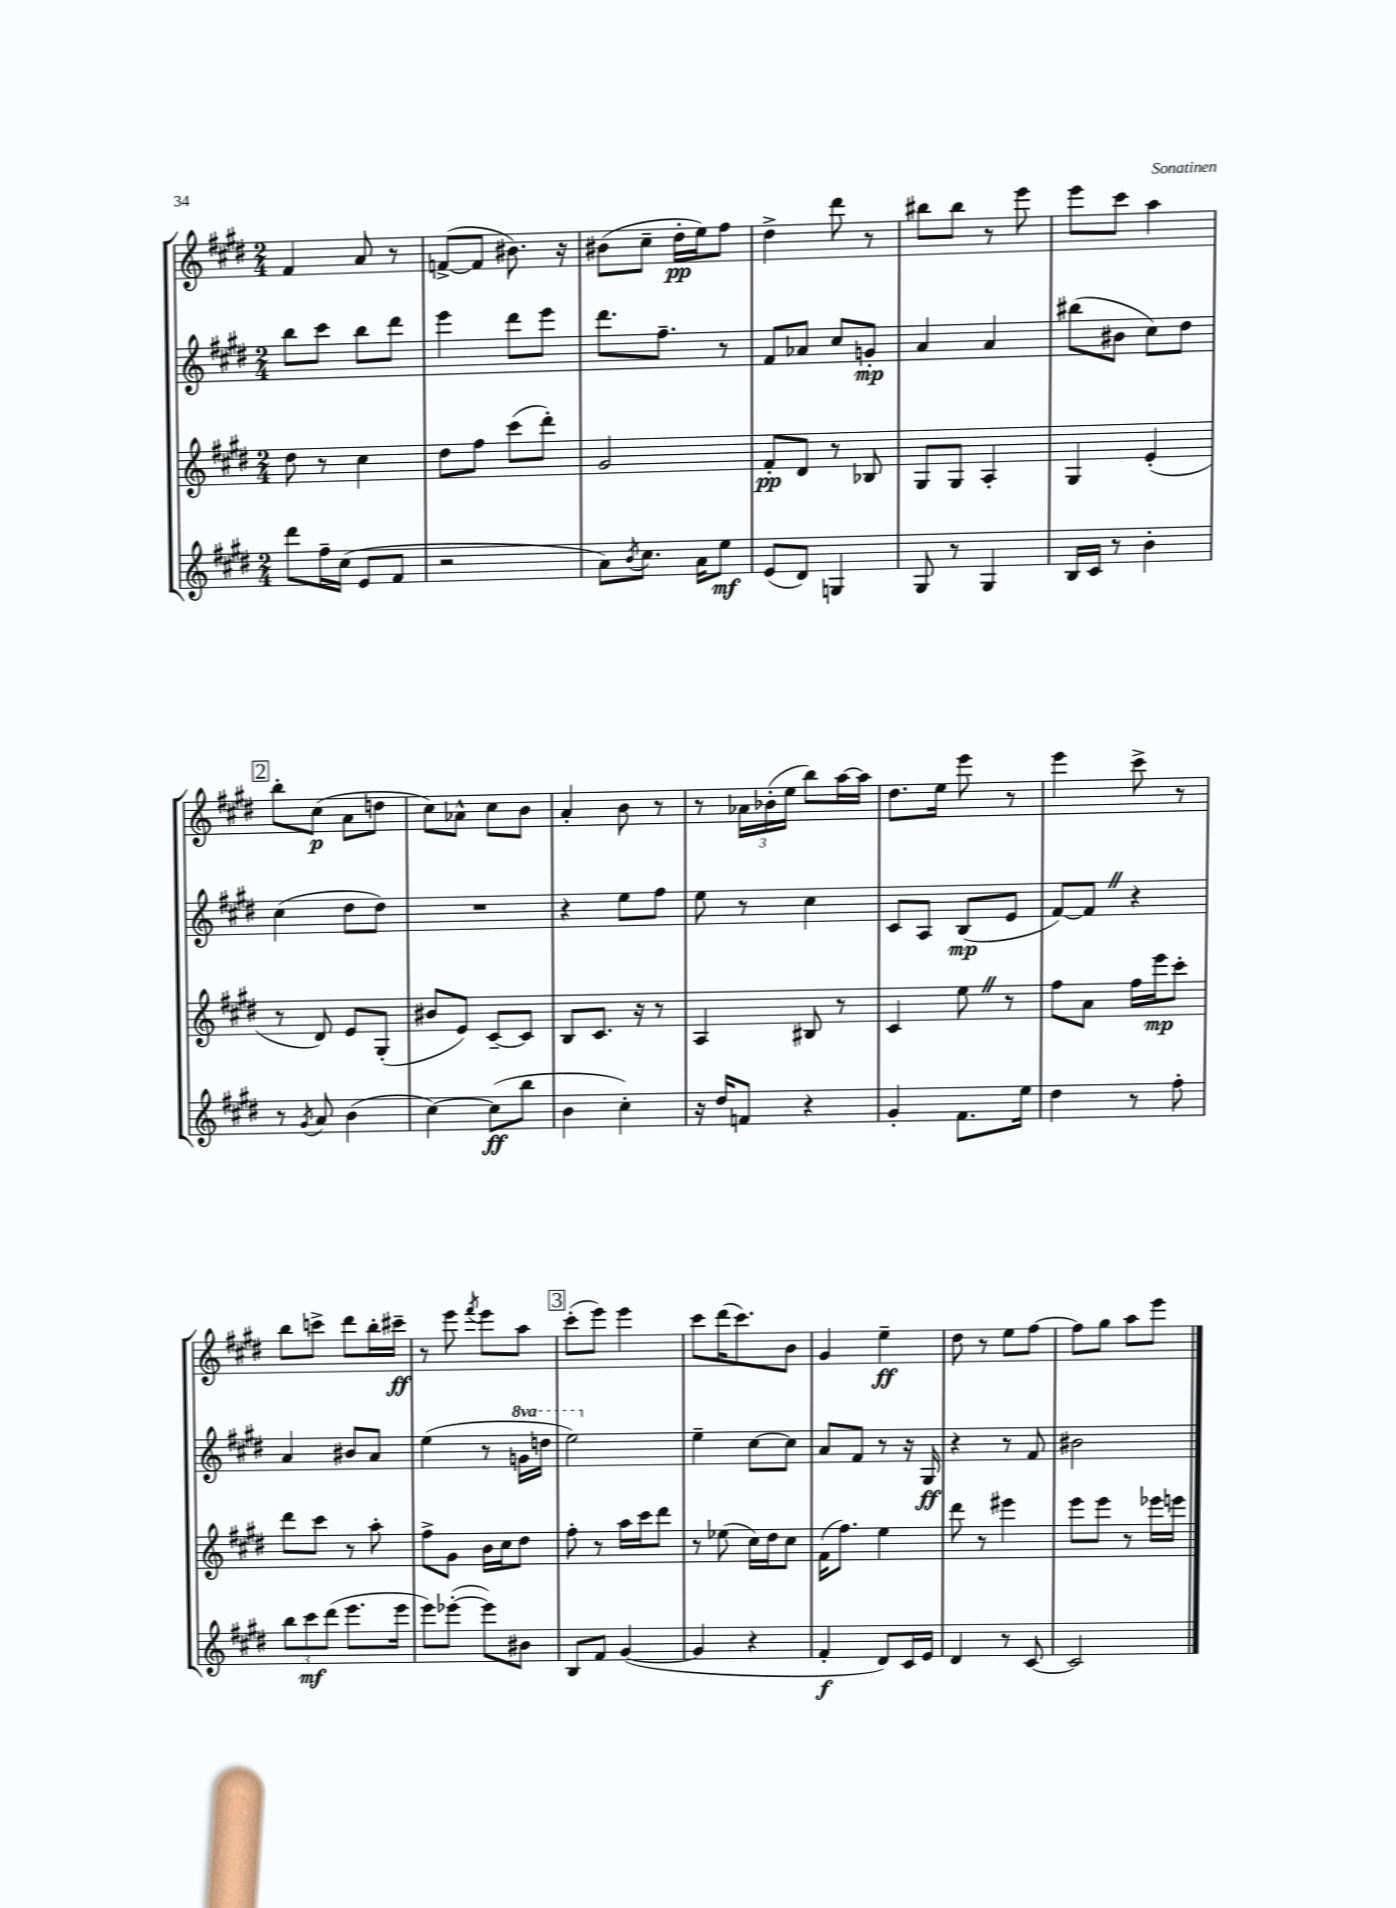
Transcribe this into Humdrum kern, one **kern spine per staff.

**kern	**kern	**kern	**kern
*staff4	*staff3	*staff2	*staff1
*clefG2	*clefG2	*clefG2	*clefG2
*k[f#c#g#d#]	*k[f#c#g#d#]	*k[f#c#g#d#]	*k[f#c#g#d#]
*M2/4	*M2/4	*M2/4	*M2/4
8ddd#	8dd#	8bb	4f#
16ff#~	8r	8ccc#	.
(16cc#	.	.	.
8e	4cc#	8bb	8a
8f#	.	8ddd#	8r
=	=	=	=
2r	8dd#	4eee	([8f^
.	8ff#	.	8f]
.	(8ccc#	8ddd#	8.b#)
.	8ddd#')	8eee	.
.	.	.	16r
=	=	=	=
8a)	2g#	8.ddd#	(8b#
8qb	.	.	.
8.cc#	.	.	8cc#~
.	.	8.ff#~	.
.	.	.	16dd#'
16a	.	.	16ee)
8ee	.	8r	8ff#
=	=	=	=
(8e	8f#'	8f#	4dd#^
8d#)	8d#	8a-	.
4G	8r	8cc#	8ddd#
.	8B-	8g'	8r
=	=	=	=
8G#	8G#	4a	8bb#
8r	8G#	.	8bb#
4G#	4A'	4a	8r
.	.	.	8eee
=	=	=	=
16B	4G#	(8bb#	8eee
16c#	.	.	.
8r	.	8b#	8ccc#
4b'	(4e'	8cc#)	4aa
.	.	8dd#	.
=	=	=	=
8r	8r	(4cc#	8bb'
8qg#	.	.	.
8a	8d#)	.	(8cc#
(4b	8e	8dd#	8a
.	(8G#'	8dd#)	8dd
=	=	=	=
[4cc#)	8b#	2r	8cc#)
.	8e)	.	8a-^^
(8cc#]	[8c#~	.	8cc#
8bb	8c#]	.	8b
=	=	=	=
4b	8B	4r	4a'
.	8.c#	.	.
4cc#')	.	8ee	8b
.	16r	.	.
.	8r	8ff#	8r
=	=	=	=
16r	4A	8ee	8r
16dd#	.	.	.
8f	.	8r	24a-
.	.	.	(24b-'
.	.	.	24ee
4r	8B#	4cc#	8bb)
.	8r	.	[16aa
.	.	.	16aa]
=	=	=	=
4g#'	4c#	8c#	8.dd#
.	.	8A	.
.	.	.	16ee
8.f#	8ee	(8B	8eee
.	8r	8e	8r
16ee	.	.	.
=	=	=	=
4dd#	8ff#	[8f#)	4eee
.	8a	8f#]	.
8r	16ff#	4r	8ccc#^
.	16eee	.	.
8ff#'	8ccc#'	.	8r
=	=	=	=
12bb	8ddd#	4a	8bb
12ccc#	.	.	.
.	8ccc#	.	8ccc^
(12ddd#	.	.	.
8.eee	8r	8b#	8ddd#
.	8aa'	8a	16bb'
16eee	.	.	16ccc#~
=	=	=	=
8eee)	8ff#^	(4ee	8r
([8eee-'	8g#	.	8eee
.	.	.	8qfff#
8eee-])	16b	8r	8eee
.	16cc#	.	.
8b#	8dd#	16gg	8aa
.	.	16ddd	.
=	=	=	=
8B	8ff#'	2eee)	(8ccc#'
8f#	8r	.	8eee)
([4g#	16aa	.	4eee
.	16ccc#	.	.
.	8ddd#	.	.
=	=	=	=
4g#]	8r	4ee~	8ccc#
.	(8ee-	.	(16ddd#
.	.	.	8.ccc#)
4r	16cc#)	[8cc#	.
.	16dd#	.	.
.	8cc#	8cc#]	8b
=	=	=	=
4f#'	(16f#	8a	4g#
.	8.ff#)	.	.
.	.	8f#	.
8d#)	4ee	8r	4ee~
16c#	.	16r	.
16e	.	16G#	.
=	=	=	=
4d#	8ddd#	4r	8dd#
.	8r	.	8r
8r	4eee#	8r	8ee
[8c#	.	8f#	[8ff#
=	=	=	=
2c#]	8eee	2b#	8ff#]
.	8eee	.	8gg#
.	8r	.	8aa
.	16eee-	.	8eee
.	16eee	.	.
==	==	==	==
*-	*-	*-	*-
